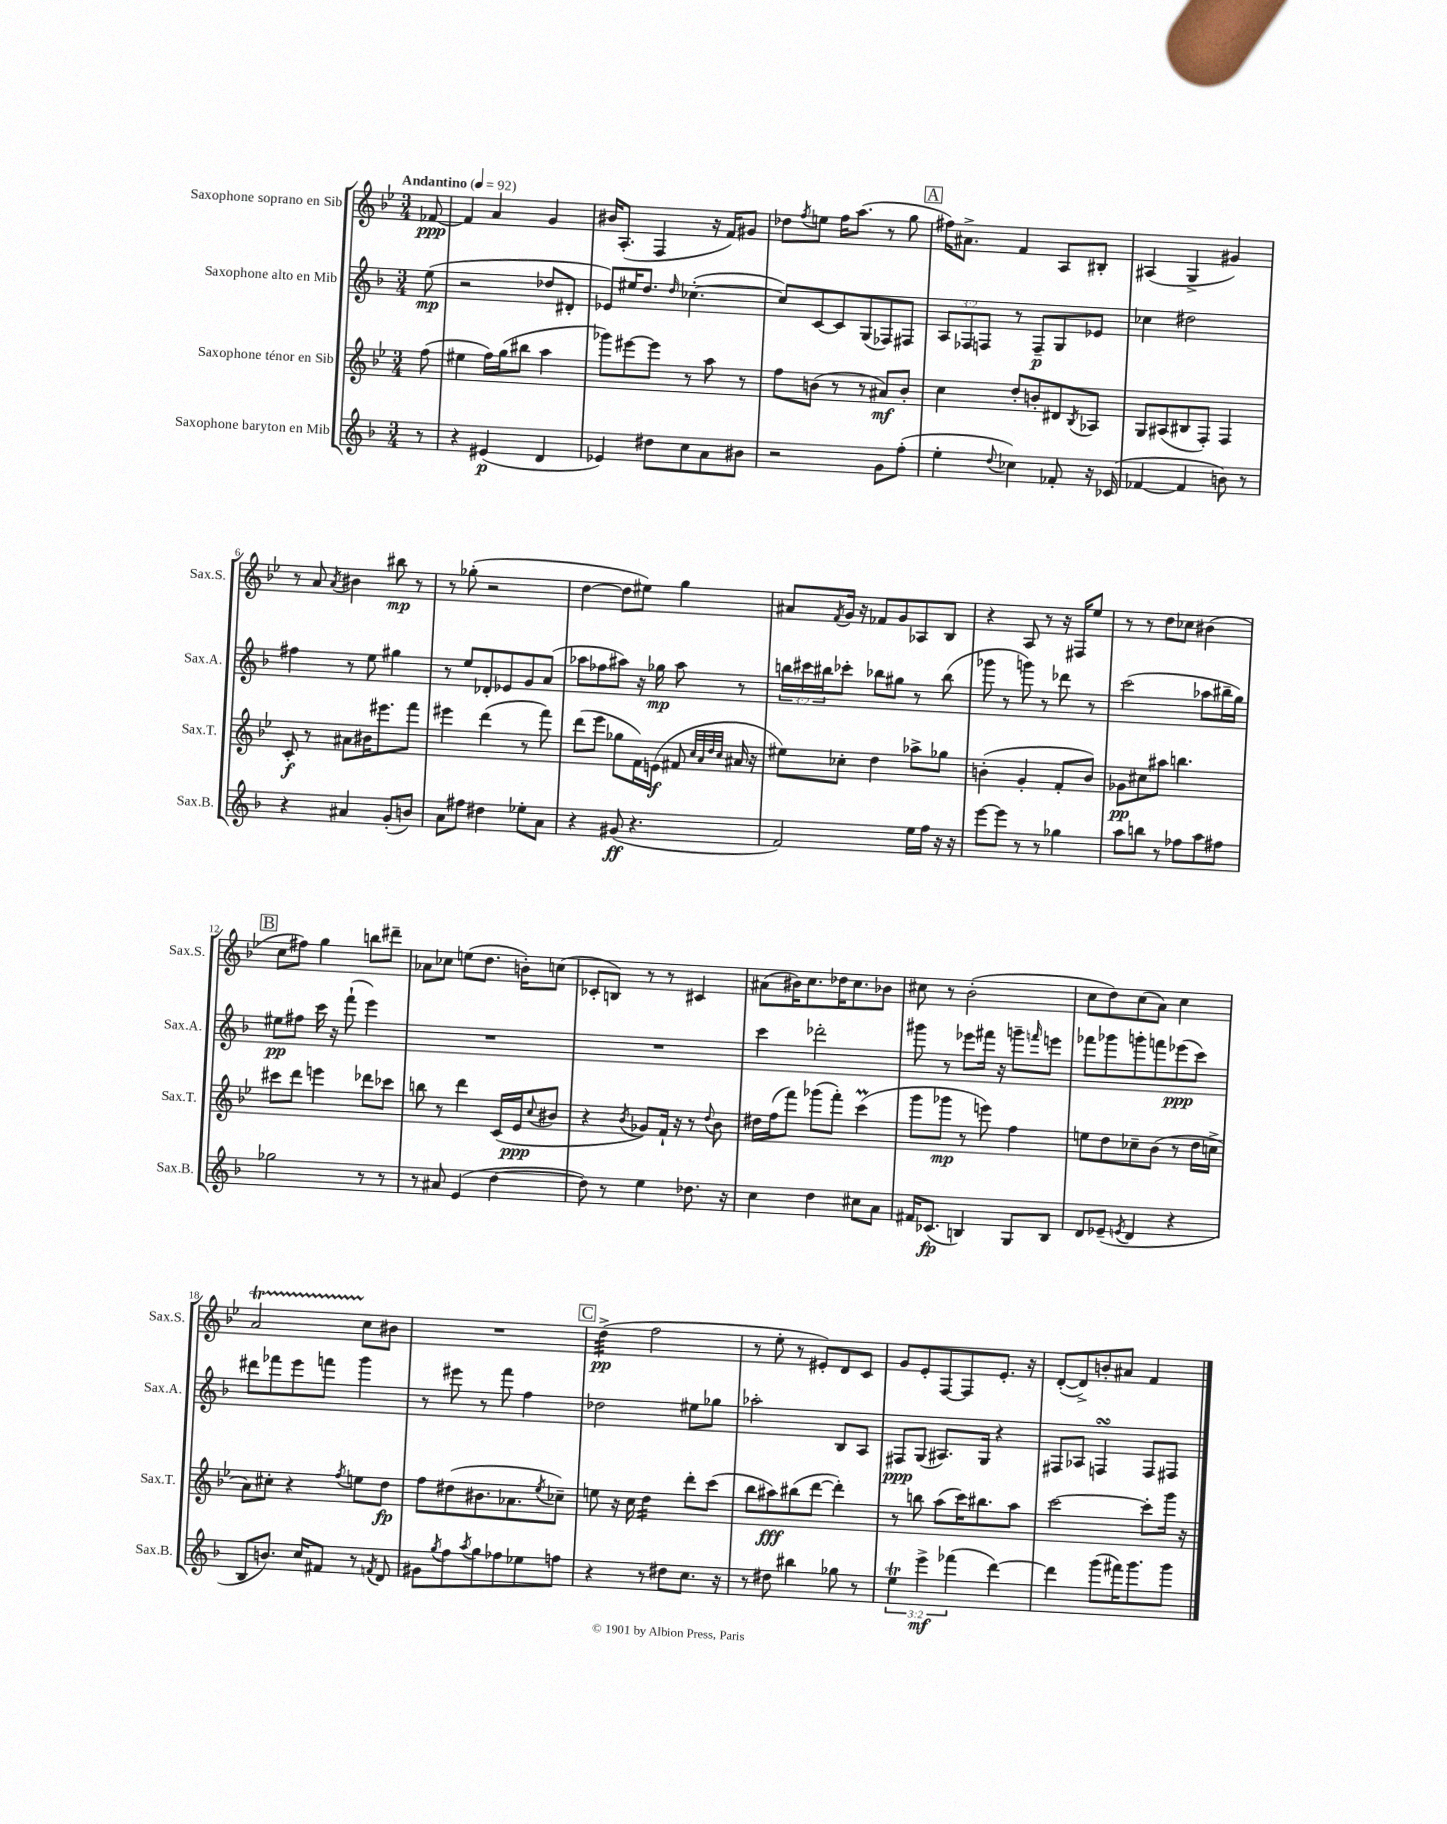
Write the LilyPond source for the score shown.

<<
\new StaffGroup <<
\new Staff = "s0" \with { instrumentName = "Saxophone soprano en Sib" shortInstrumentName = "Sax.S." } {
    \clef treble \key bes \major \numericTimeSignature \time 3/4 \partial 8 \tempo "Andantino" 4 = 92
    fes'8~\ppp |
    fes'4 a'4 g'4 |
    bis'16 a8.-.( f4 r16 f'16) gis'8 |
    des''8 \acciaccatura { f''8 } e''8 f''16 a''8.( r8 g''8 |
    \mark \markup { \box "A" } fis''16) ais'8.-> f'4 a8 bis8-. |
    ais4( g4-> gis'4) |
    r8 a'8 \acciaccatura { a'8 } bis'4 bis''8\mp r8 |
    r8 ges''8-.( r2 |
    d''4~ d''8 eis''8) g''4 |
    ais'8 \acciaccatura { f'8 } g'16 r16 fes'8 g'8 aes8 bes8 |
    r4 a8 r8 r16 fis16 ees''8 |
    r8 r8 d''8 ces''8 bis'4( |
    \mark \markup { \box "B" } c''8 fis''8) g''4 b''8 dis'''8-- |
    aes'8 ces''8 e''8( d''8. b'16-.) c''8( |
    ces'8-. b8) r8 r8 cis'4 |
    ais'8( bis'16) c''8. des''16 c''8. bes'8 |
    cis''8 r8 bes'2-.( |
    c''8 d''8) c''8( a'8) c''4 |
    a'2\startTrillSpan c''8\stopTrillSpan bis'8 |
    R2. |
    \mark \markup { \box "C" } d''4:32->\pp( f''2 |
    r8 ees''8-. r8 eis'8-.) d'8 c'8 |
    g'8 ees'8-. f8~ f8 ees'8.-. r16 |
    d'8~-.( d'8->) b'8-. ais'8 f'4 \bar "|." |
}
\new Staff = "s1" \with { instrumentName = "Saxophone alto en Mib" shortInstrumentName = "Sax.A." } {
    \clef treble \key f \major \numericTimeSignature \time 3/4 \override Staff.TupletNumber.text = #tuplet-number::calc-fraction-text \partial 8
    e''8\mp( |
    r2 des''8 dis'8-. |
    ees'8) eis''16 d''8. \grace { d''16 } ces''4.~-.( |
    ces''8) c'8~ c'8 g8( fes8) fis8 |
    \mark \markup { \box "A" } \tuplet 3/2 { a8 fes8 f8 } r8 f8--\p g8 ees'8 |
    ces''4 dis''2 |
    fis''4 r8 e''8 gis''4 |
    r8 e''8 des'8-. ees'8 g'8 a'8( |
    aes''8 fes''8 ais''8) r16 ges''16\mp ais''8 r8 |
    \tuplet 3/2 { b''16 cis'''16 bis''16 } ces'''8-. bes''8 gis''8 r8 bes''8( |
    ges'''8 r8 g'''8) r8 des'''8 r8 |
    c'''2( aes''8 bis''16-- g''16) |
    \mark \markup { \box "B" } eis''8\pp fis''8 c'''16 r16 f'''8-!( e'''4) |
    R2. |
    R2. |
    c'''4 des'''2-. |
    gis'''8 r8 ees'''8 fis'''16 r16 g'''8-- \grace { f'''16 } e'''8 |
    fes'''8 ges'''8 g'''8-. f'''8 ees'''8\ppp( c'''8) |
    dis'''8 fes'''8 e'''8 f'''8 g'''4 |
    r8 eis'''8 r8 f'''8 f''4 |
    \mark \markup { \box "C" } des''2 eis''8 ges''8 |
    aes''2-. bes8 a8 |
    fis8\ppp g8( ais8.) g16 r4 |
    fis8 aes8 f4\turn f8 fis8 \bar "|." |
}
\new Staff = "s2" \with { instrumentName = "Saxophone ténor en Sib" shortInstrumentName = "Sax.T." } {
    \clef treble \key bes \major \numericTimeSignature \time 3/4 \partial 8
    f''8( |
    eis''4 f''16) g''16( bis''8 a''4 |
    ges'''8) eis'''8~ eis'''8 r8 a''8 r8 |
    f''8 b'8( r8 r8 ais'8\mf) b'8-. |
    \mark \markup { \box "A" } c''4 d''8-. b'8-. dis'8 \acciaccatura { bes8 } aes8 |
    g8 ais8( bis8 f8-.) f4 |
    c'8-.\f r8 ais'8 bis'16 eis'''8. f'''8 |
    eis'''4 d'''4( r8 f'''8) |
    d'''8( ees'''8 ges''8 f'16) e'16\f( fis'8 \grace { c''32 a'32 d''32 c''32 } ais'16 r16 |
    eis''8) ces''8-. d''4 aes''8-> ges''8 |
    b'4-.( g'4-. f'8-. b'8) |
    ges'8\pp cis''8 ais''8 b''4. |
    \mark \markup { \box "B" } cis'''8 d'''8 e'''4 des'''8 ces'''8 |
    b''8 r8 d'''4 c'16( ees'16\ppp \appoggiatura { c''8 } bis'8 |
    r4 \acciaccatura { bes'8 } ges'8) f'16-! r16 r8 \appoggiatura { d''8 } bes'8 |
    dis''16 f''16( f'''8) ges'''8( f'''8-.) c'''4\prall( |
    g'''8 ges'''8\mp r8 e'''8) f''4 |
    e''8 d''8 ces''8-- bes'8( r8 d''16 c''16-> |
    a'8) cis''8-. r4 \acciaccatura { f''8 } e''8 d''8\fp |
    f''8 dis''8( bis'8. aes'8. \acciaccatura { ees''8 } ces''8--) |
    \mark \markup { \box "C" } e''8 r16 c''16 d''4:16 d'''8-. c'''8( |
    bes''8 ais''8\fff) bis''8( d'''8~ d'''4-.) |
    r8 b''8 a''8( c'''16) bis''8. a''8 |
    c'''2~ c'''8-. g'''16 r16 \bar "|." |
}
\new Staff = "s3" \with { instrumentName = "Saxophone baryton en Mib" shortInstrumentName = "Sax.B." } {
    \clef treble \key f \major \numericTimeSignature \time 3/4 \override Staff.TupletNumber.text = #tuplet-number::calc-fraction-text \partial 8
    r8 |
    r4 eis'4\p( d'4 |
    ees'4) dis''8 c''8 a'8 bis'8 |
    r2 g'8 f''8-.( |
    \mark \markup { \box "A" } e''4-. \appoggiatura { d''8 } ces''4) fes'8-. r16 ces'16( |
    fes'4~ fes'4 b'8) r8 |
    r4 ais'4 g'8-.( b'8) |
    a'8 fis''8 dis''4 ees''8-. a'8 |
    r4 gis'8\ff( r4. |
    f'2) e''16 f''16 r16 r16 |
    e'''8~ e'''8 r8 r8 ges''4 |
    a''8 b''8 r8 fes''8 a''8 fis''8 |
    \mark \markup { \box "B" } ges''2 r8 r8 |
    r8 ais'8 e'4( d''4~ |
    d''8) r8 e''4 des''8. r16 |
    c''4 d''4 cis''8 a'8 |
    fis'16 ces'8.\fp( b4) g8 b8 |
    d'8 ees'8--( \acciaccatura { e'8 } d'4 r4 |
    bes8 b'8.) c''16 fis'8 r8 \acciaccatura { f'8 } d'8 |
    gis'8 \acciaccatura { g''8 } f''8 \acciaccatura { a''8 } g''8 fes''8 ees''8 f''8 |
    \mark \markup { \box "C" } r4 r8 dis''8 c''8. r16 |
    r8 dis''8 bis''4 ges''8 r8 |
    \tuplet 3/2 { e''4\trill e'''4->\mf fes'''4( } d'''4~) |
    d'''4 g'''8( fis'''16) g'''8. g'''8 \bar "|." |
}
>>
>>
